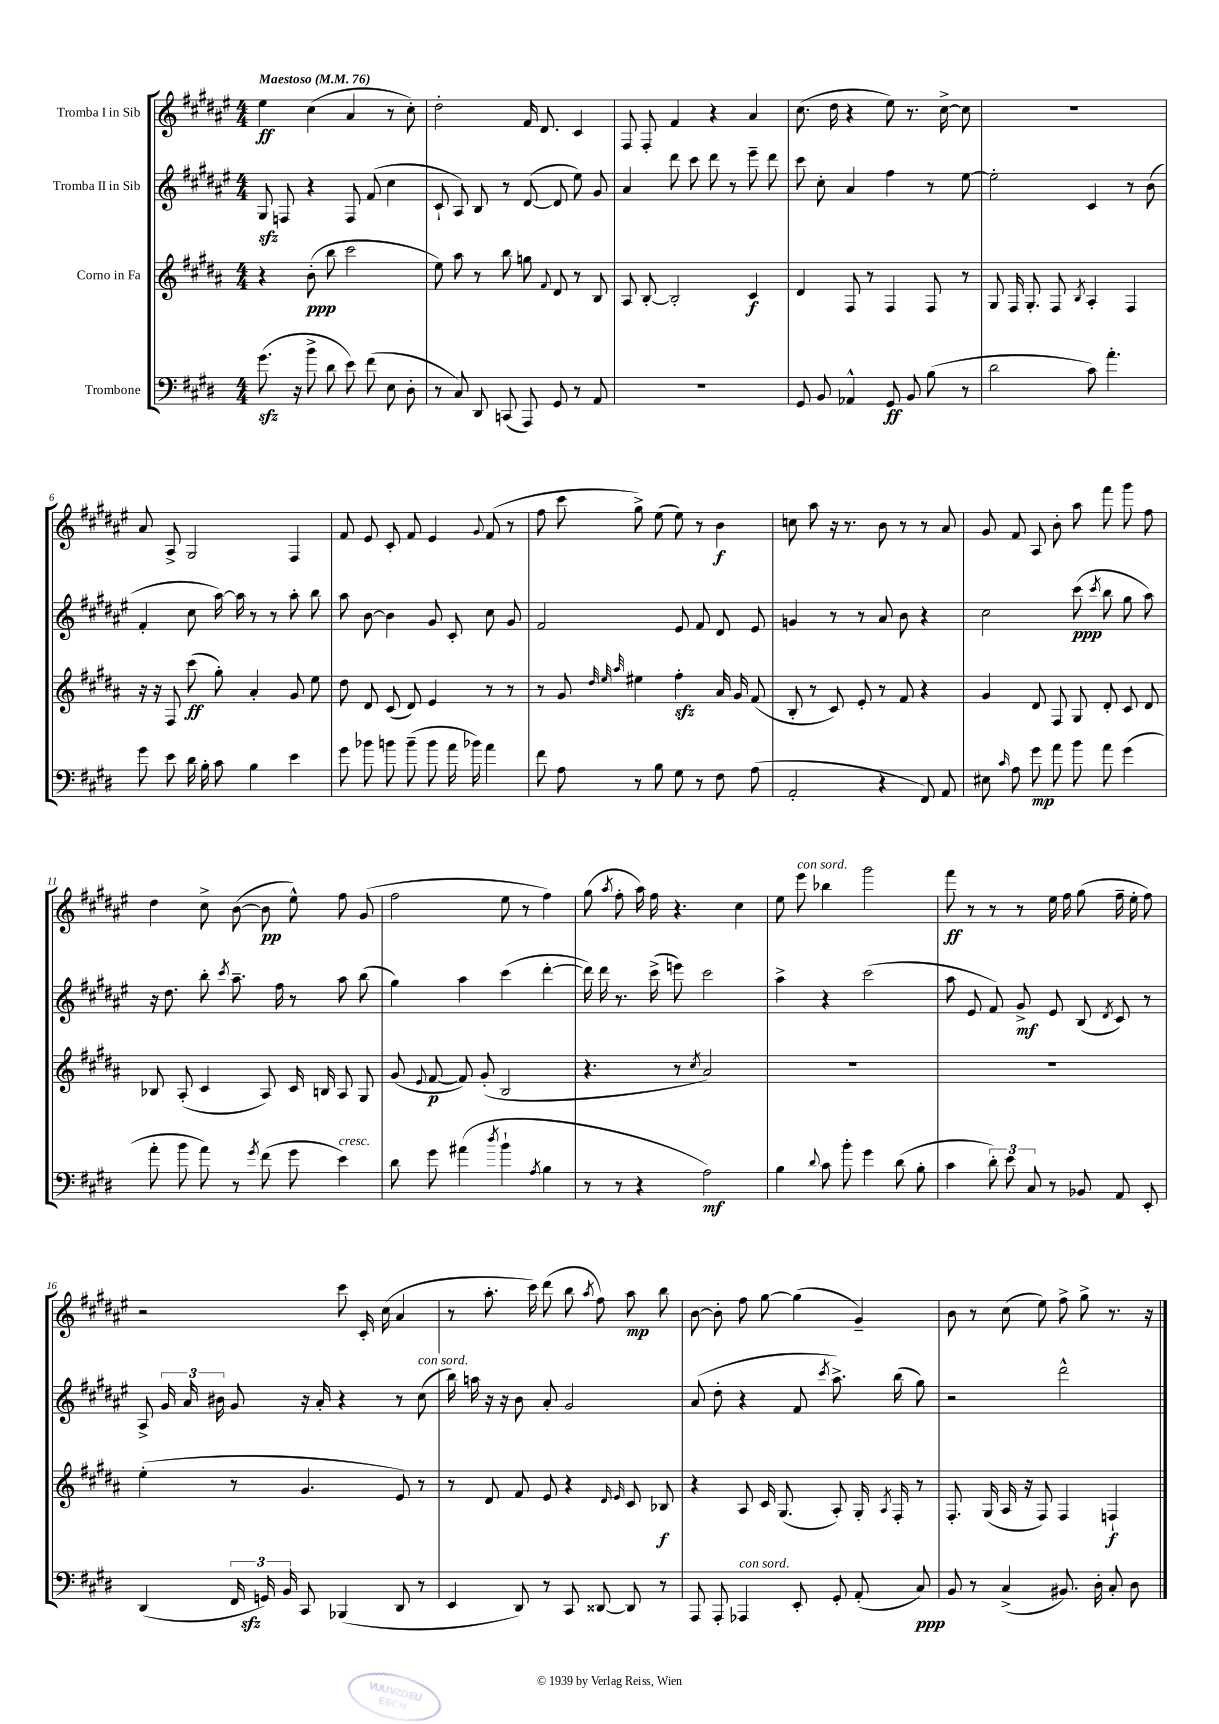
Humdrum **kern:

**kern	**kern	**kern	**kern
*staff4	*staff3	*staff2	*staff1
*clefF4	*clefG2	*clefG2	*clefG2
*k[f#c#g#d#]	*k[f#c#g#d#a#]	*k[f#c#g#d#a#e#]	*k[f#c#g#d#a#e#]
*M4/4	*M4/4	*M4/4	*M4/4
*MM76	*MM76	*MM76	*MM76
(8.g#	4r	8G#	4ee#
.	.	8F	.
16r	.	.	.
8b^	(8b'	4r	(4cc#
8d#	8bb	.	.
8e)	2ccc#	8F	4a#
(8f#	.	(8f#	.
8E	.	4cc#	8r
8D#'	.	.	8cc#')
=	=	=	=
8r	8ee)	8c#`	2dd#'
8C#)	8aa#	8A#)	.
8DD#	8r	8B	.
(8CC	8bb	8r	.
8AAA)	8gg	([8d#	16f#
.	.	.	8.d#
.	8qqf#	.	.
8GG#	8d#	8d#]	.
8r	8r	8ee#)	4c#
8AA	8B	8g#	.
=	=	=	=
1r	8A#	4a#	8F#
.	[8B'	.	8F#'
.	2B']	8ddd#	4f#
.	.	8ccc#	.
.	.	8ddd#	4r
.	.	8r	.
.	4c#	8eee#~	4a#
.	.	8ddd#	.
=	=	=	=
8GG#	4d#	8ccc#	(8.cc#
8BB	.	8cc#'	.
.	.	.	16dd#
4AA-^^	8F#	4a#	4r
.	8r	.	.
8GG#	4F#	4ff#	8ee#)
8BB	.	.	8.r
(8B	8F#	8r	.
.	.	.	[16cc#^
8r	8r	[8ee#	8cc#]
=	=	=	=
2d#	8G#	2ee#']	1r
.	16F#	.	.
.	8.G#'	.	.
.	8F#	.	.
.	8qB	.	.
8c#)	4A#'	4c#	.
4.a'	.	.	.
.	4F#	8r	.
.	.	(8b	.
=	=	=	=
8g#	16r	4f#'	8a#
.	16r	.	.
8e	8F#	.	8A#^
16d#	(8ccc#	8cc#	2G#
16B'	.	.	.
8c#	8gg#')	[16aa#)	.
.	.	16aa#]	.
4B	4a#'	8r	.
.	.	8r	.
4e	8g#	8aa#'	4F#
.	8ee	8bb	.
=	=	=	=
8g#	8dd#	8aa#	8f#
8b-	8d#	[8b	8e#
8b	(8c#	4b]	8c#'
(8b~	8d#)	.	8f#
8b	4e	8g#	4e#
16a	.	8c#'	.
16b-)	.	.	.
.	.	.	8qqg#
4a	8r	8cc#	(8f#
.	8r	8g#	8r
=	=	=	=
8f#	8r	2f#	8ff#
8A	8g#	.	8ccc#
.	32qqdd#	.	.
.	32qqee	.	.
.	32qqaa#	.	.
8r	4ee#	.	8gg#^)
8B	.	.	(8ee#
8G#	4ff#'	8e#	8ee#)
8r	.	8f#	8r
8F#	16a#	8d#	4b
.	16g#	.	.
(8A	(8f#	8e#	.
=	=	=	=
2AA'	8B'	4g	8cc
.	8r	.	8aa#
.	8c#)	8r	16r
.	.	.	8.r
.	8e'	8r	.
4r	8r	8a#	8b
.	8f#	8b	8r
8FF#)	4r	4r	8r
8AA	.	.	8a#
=	=	=	=
8E#	4g#	2cc#	8g#
16qqc#	.	.	.
8A	.	.	8f#
8g#	8d#	.	8A#
8a	8F#	.	8b'
8b	8G#	(8ccc#	8aa#
.	.	8qccc#	.
8a	8d#'	8bb	8fff#
(4g#	8c#	8gg#	8ggg#
.	8d#	8aa#)	8ff#
=	=	=	=
8a'	8B-	16r	4dd#
.	.	8.dd#	.
8b	(8A#'	.	.
8a)	4c#	8bb'	8cc#^
.	.	8qccc#	.
8r	.	8.aa#~	([8b
8qg#	.	.	.
(8f#	8A#)	.	8b]
.	.	16ff#	.
8g#	16c#	8r	8ee#^^)
.	16B	.	.
4e)	8A#	8aa#	8ff#
.	8G#	(8bb	(8g#
=	=	=	=
8d#	(8g#	4gg#)	2ff#
.	8qqe	.	.
8g#	[8f#	.	.
(4a#	8f#])	4aa#	.
.	(8g#'	.	.
8qdd#	.	.	.
4b`	2B	(4ccc#	8ee#
.	.	.	8r
8qA	.	.	.
4B	.	[4ddd#'	4ff#)
=	=	=	=
8r	4.r	16ddd#])	(8gg#
.	.	16ddd#	.
.	.	.	8qaa#
8r	.	8.r	8ff#'
4r	.	.	16aa#)
.	.	(16ccc#^	16ff#
.	8r	8eee)	4.r
.	8qcc#	.	.
2A)	2a#)	2ccc#	.
.	.	.	4cc#
=	=	=	=
4B	1r	4aa#^	8ee#
.	.	.	8eee#
8qqd#	.	.	.
8c#	.	4r	4bb-
8b'	.	.	.
4g#	.	(2ccc#	2ggg#
(8d#	.	.	.
8B'	.	.	.
=	=	=	=
4c#	1r	8aa#	8fff#
.	.	8e#	8r
12d#')	.	8f#)	8r
12e	.	.	.
.	.	8g#^	8r
12C#	.	.	.
8r	.	8e#	16ee#
.	.	.	16ff#
8BB-	.	(8B	(8gg#
.	.	8qd#	.
8AA	.	8c#)	16ff#~
.	.	.	16ee#'
8EE'	.	8r	8ff#)
=	=	=	=
(4DD#	(4ee'	8A#^	2r
.	.	24g#	.
.	.	24a#	.
.	.	24b#	.
24FF#	8r	8g#	.
24GG)	.	.	.
24BB	.	.	.
8CC#	4.g#	16r	.
.	.	16a#'	.
(4BBB-	.	4r	8ccc#
.	.	.	16c#'
.	.	.	(16cc#
8DD#	8e)	8r	4a#
8r	8r	(8cc#	.
=	=	=	=
4EE	8r	16bb)	8r
.	.	16aa	.
.	8d#	16r	8.aa#'
.	.	16r	.
8DD#)	8f#	8b	.
.	.	.	16ccc#)
8r	8e	8a#'	(8ddd#
8CC#	4r	2g#	8bb
.	.	.	8qaa#
[8DD##	.	.	8ff#)
.	16qqd#	.	.
.	16qqe	.	.
8DD##]	8c#	.	8aa#
8r	8B-	.	8bb
=	=	=	=
8AAA	4r	(8a#	[8b
8AAA'	.	8dd#'	8b']
4AAA-	8A#	4r	8ff#
.	16c#	.	[8gg#
.	(8.G#	.	.
8EE'	.	8f#	(4gg#]
.	.	8qccc#	.
8GG#'	8A#')	8.aa#^)	.
(8AA'	16G#'	.	4g#~)
.	8qA#	.	.
.	16F#'	(16bb	.
8C#)	8r	8gg#)	.
=	=	=	=
8BB	8.F#'	2r	8b
8r	.	.	8r
.	(16G#	.	.
(4C#^	16A#	.	(8cc#
.	16r	.	.
.	8F#)	.	8ee#)
8.BB#)	4F#	2ddd#^^	8ff#^
.	.	.	8gg#^
16D#'	.	.	.
8C#'	4F`	.	8.r
8D#	.	.	.
.	.	.	16r
==	==	==	==
*-	*-	*-	*-
